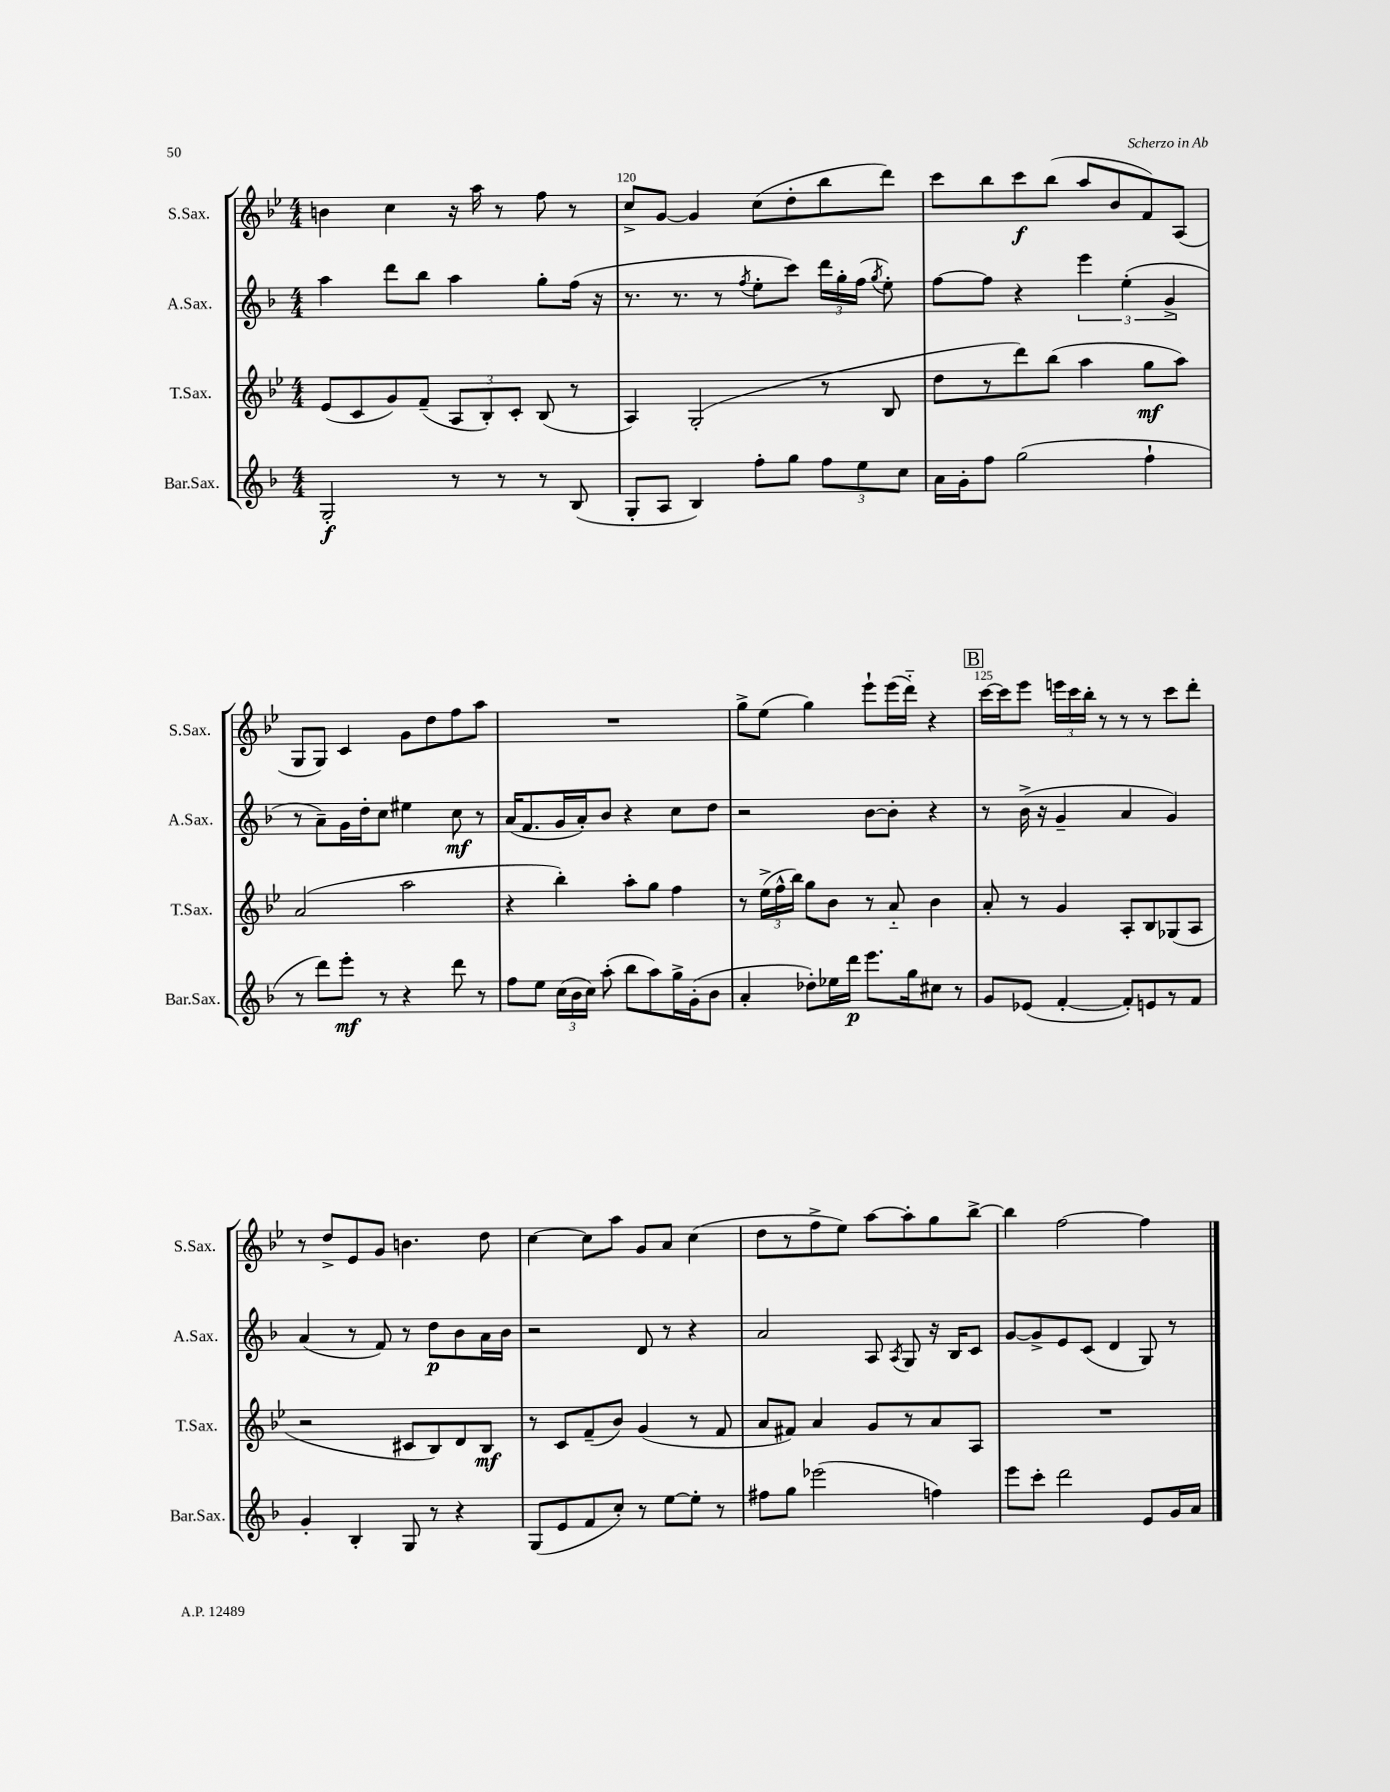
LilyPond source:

<<
\new StaffGroup <<
\new Staff = "s0" \with { instrumentName = "S.Sax." shortInstrumentName = "S.Sax." } {
    \clef treble \key bes \major \numericTimeSignature \time 4/4
    \autoBeamOff b'4 c''4 r16 a''16 r8 f''8 r8 |
    c''8[-> g'8]~ g'4 c''8[( d''8-. bes''8 d'''8]) |
    c'''8[ bes''8 c'''8\f bes''8]( a''8[ bes'8 f'8) a8]( |
    g8[ g8]) c'4 g'8[ d''8 f''8 a''8] |
    R1 |
    g''8[-> ees''8]( g''4) ees'''8[-! ees'''16( d'''16]-_) r4 |
    \mark \markup { \box "B" } c'''16[~ c'''16 ees'''8] \tuplet 3/2 { e'''16[ c'''16 bes''16]-. } r8 r8 r8 c'''8[ d'''8]-. |
    r8 d''8[-> ees'8 g'8] b'4. d''8 |
    c''4~ c''8[ a''8] g'8[ a'8] c''4( |
    d''8[ r8 f''8-> ees''8]) a''8[~ a''8-. g''8 bes''8]~-> |
    bes''4 f''2~ f''4 \bar "|." |
}
\new Staff = "s1" \with { instrumentName = "A.Sax." shortInstrumentName = "A.Sax." } {
    \clef treble \key f \major \numericTimeSignature \time 4/4
    \autoBeamOff a''4 d'''8[ bes''8] a''4 g''8[-. f''16]( r16 |
    r8. r8. r8 \acciaccatura { f''8 } e''8[-. c'''8]) \tuplet 3/2 { d'''16[ g''16-. f''16]( } \acciaccatura { g''8 } e''8-.) |
    f''8[~ f''8] r4 \tuplet 3/2 { e'''4 e''4-.( g'4-> } |
    r8 a'8[--) g'16 d''16-. c''8] eis''4 c''8\mf r8 |
    a'16[( f'8. g'16 a'16-.) bes'8] r4 c''8[ d''8] |
    r2 bes'8[~ bes'8]-. r4 |
    \mark \markup { \box "B" } r8 bes'16->( r16 g'4-- a'4 g'4) |
    a'4( r8 f'8) r8 d''8[\p bes'8 a'16 bes'16] |
    r2 d'8 r8 r4 |
    a'2 a8 \acciaccatura { a8 } g8 r16 bes16[ c'8] |
    g'8[~ g'8-> e'8 c'8]( d'4 g8) r8 \bar "|." |
}
\new Staff = "s2" \with { instrumentName = "T.Sax." shortInstrumentName = "T.Sax." } {
    \clef treble \key bes \major \numericTimeSignature \time 4/4
    \autoBeamOff ees'8[( c'8 g'8) f'8]--( \tuplet 3/2 { a8[ bes8-.) c'8]-. } bes8( r8 |
    a4) g2-.( r8 bes8 |
    d''8[ r8 d'''8) bes''8]( a''4 g''8[\mf a''8]) |
    a'2( a''2 |
    r4 bes''4-.) a''8[-. g''8] f''4 |
    r8 \tuplet 3/2 { ees''16[->( f''16-^ bes''16]) } g''8[ bes'8] r8 a'8-_ bes'4 |
    \mark \markup { \box "B" } a'8-. r8 g'4 a8[-. bes8 ges8( a8] |
    r2 cis'8[ bes8) d'8 bes8]\mf |
    r8 c'8[ f'8--( bes'8]) g'4( r8 f'8 |
    a'8[ fis'8]) a'4 g'8[ r8 a'8 a8] |
    R1 \bar "|." |
}
\new Staff = "s3" \with { instrumentName = "Bar.Sax." shortInstrumentName = "Bar.Sax." } {
    \clef treble \key f \major \numericTimeSignature \time 4/4
    \autoBeamOff g2-.\f r8 r8 r8 bes8( |
    g8[-. a8] bes4) f''8[-. g''8] \tuplet 3/2 { f''8[ e''8 c''8] } |
    a'16[ g'16-. f''8] g''2( f''4-! |
    r8 d'''8[) e'''8]-.\mf r8 r4 d'''8 r8 |
    f''8[ e''8] \tuplet 3/2 { c''16[( bes'16 c''16]) } a''8-.( bes''8[ a''8) g''16-> g'16-.( bes'8] |
    a'4-. des''8[-.) ees''16 d'''16]\p e'''8.[ g''16 cis''8] r8 |
    \mark \markup { \box "B" } g'8[ ees'8]( f'4~-. f'8[-.) e'8 r8 f'8] |
    g'4-. bes4-. g8 r8 r4 |
    g8[( e'8 f'8 c''8]-.) r8 e''8[~ e''8]-. r8 |
    fis''8[ g''8] ees'''2( f''4) |
    e'''8[ c'''8]-. d'''2 e'8[ g'16 a'16] \bar "|." |
}
>>
>>
\layout { \context { \Score currentBarNumber = #119 \override BarNumber.break-visibility = ##(#f #t #t) barNumberVisibility = #(every-nth-bar-number-visible 5) } }
